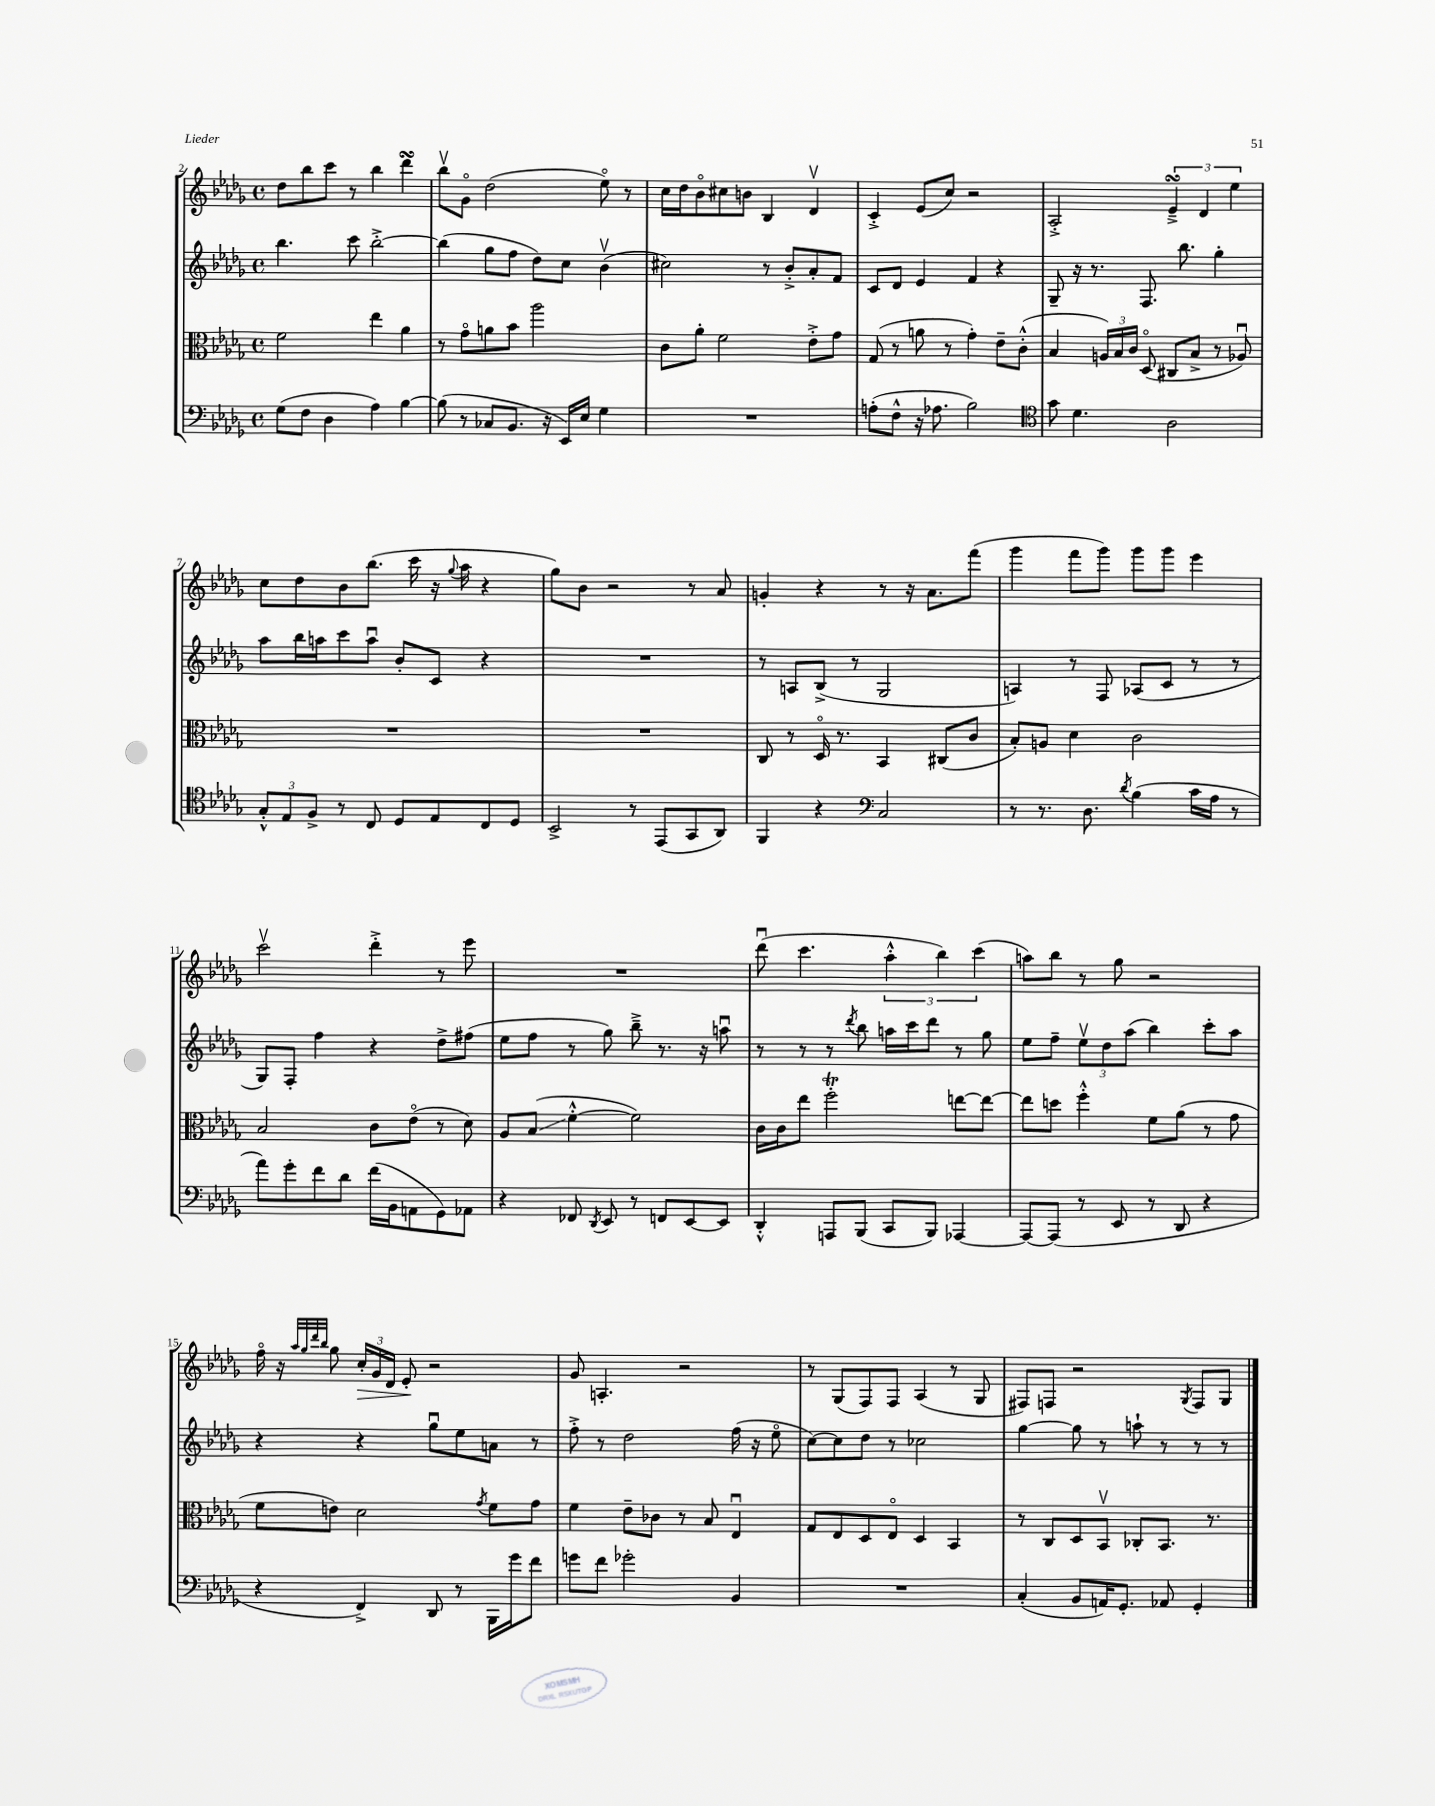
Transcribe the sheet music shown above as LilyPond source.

<<
\new StaffGroup <<
\new Staff = "s0" {
    \clef treble \key des \major \defaultTimeSignature \time 4/4
    \autoBeamOff des''8[ bes''8 c'''8] r8 bes''4 des'''4\turn |
    bes''8[\upbow ges'8]\flageolet des''2( ees''8\flageolet) r8 |
    c''16[ des''16 bes'8\flageolet cis''8 b'8] bes4 des'4\upbow |
    c'4-.-> ees'8[( c''8]) r2 |
    aes2-.-> \tuplet 3/2 { ees'4--->\turn des'4 ees''4 } |
    c''8[ des''8 bes'8 bes''8.]( c'''16 r16 \appoggiatura { ges''8 } aes''16 r4 |
    ges''8[) bes'8] r2 r8 aes'8 |
    g'4-. r4 r8 r16 aes'8.[ f'''8]( |
    ges'''4 f'''8[ ges'''8]) ges'''8[ ges'''8] ees'''4 |
    c'''2\upbow des'''4-.-> r8 ees'''8 |
    R1 |
    des'''8\downbow( c'''4. \tuplet 3/2 { aes''4-.-^ bes''4) c'''4( } |
    a''8[) bes''8] r8 ges''8 r2 |
    f''16\flageolet r16 \grace { aes''32[ ges''32 des'''32 bes''32] } ges''8 \tuplet 3/2 { c''16[-.\> ges'16 des'16] } ees'8-.\! r2 |
    ges'8 a4.-. r2 |
    r8 ges8[( f8) f8] aes4( r8 ges8 |
    fis8[) f8] r2 \acciaccatura { ges8 } f8[ ges8] \bar "|." |
}
\new Staff = "s1" {
    \clef treble \key des \major \defaultTimeSignature \time 4/4
    \autoBeamOff bes''4. c'''8 bes''2~-.-> |
    bes''4( ges''8[ f''8] des''8[) c''8] bes'4\upbow( |
    cis''2) r8 bes'8[-.-> aes'8-. f'8] |
    c'8[ des'8] ees'4 f'4 r4 |
    ges8-- r16 r8. f8. bes''8. ges''4-. |
    aes''8[ bes''16 a''16 c'''8 a''8]\downbow bes'8[-. c'8] r4 |
    R1 |
    r8 a8[ bes8]->( r8 ges2 |
    a4) r8 f8 aes8[( c'8] r8 r8 |
    ges8[) f8]-. f''4 r4 des''8[-> fis''8]( |
    ees''8[ f''8] r8 ges''8) bes''8---> r8. r16 a''8\downbow |
    r8 r8 r8 \acciaccatura { des'''8 } bes''8 a''16[ c'''16 des'''8] r8 ges''8 |
    ees''8[ f''8]-- \tuplet 3/2 { ees''8[\upbow des''8 aes''8]( } bes''4) c'''8[-. aes''8] |
    r4 r4 ges''8[\downbow ees''8 a'8] r8 |
    f''8-.-> r8 des''2 f''16( r16 ees''8\flageolet |
    c''8[~) c''8 des''8] r8 ces''2 |
    ges''4~ ges''8 r8 a''8-! r8 r8 r8 \bar "|." |
}
\new Staff = "s2" {
    \clef alto \key des \major \defaultTimeSignature \time 4/4
    \autoBeamOff f'2 ees''4 aes'4 |
    r8 ges'8[\flageolet a'8 bes'8] aes''2 |
    c'8[ aes'8]-. f'2 ees'8[-.-> ges'8] |
    ges8( r8 a'8 r8 ges'4-.) ees'8[-- c'8]-.-^( |
    bes4 \tuplet 3/2 { a16[) bes16 c'16] } des8\flageolet( cis8[ bes8]-> r8 aes8\downbow) |
    R1 |
    R1 |
    c8 r8 des16\flageolet r8. bes,4 cis8[( c'8] |
    bes8[-.) a8] des'4 c'2 |
    bes2 c'8[ ees'8]\flageolet( r8 des'8) |
    aes8[ bes8]\glissando( f'4~-.-^ f'2) |
    c'16[ c'16 ees''8] f''2-.\trill e''8[~ e''8]~ |
    e''8[ d''8] f''4-.-^ f'8[ aes'8]( r8 ges'8 |
    f'8[ e'8]) des'2 \acciaccatura { ges'8 } f'8[ ges'8] |
    f'4 ees'8[-- ces'8] r8 bes8 ees4\downbow |
    ges8[ ees8 des8 ees8]\flageolet des4 bes,4 |
    r8 c8[ des8 bes,8]\upbow ces8[-. bes,8.] r8. \bar "|." |
}
\new Staff = "s3" {
    \clef bass \key des \major \defaultTimeSignature \time 4/4
    \autoBeamOff ges8[( f8] des4 aes4) bes4~ |
    bes8( r8 ces8[ bes,8.] r16 ees,16[) ees16] ges4 |
    R1 |
    a8[-.( f8]-^ r16 aes8. bes2) |
    \clef tenor ges'8 des'4. aes2 |
    \tuplet 3/2 { ges8[-.-^ ees8 f8]-> } r8 c8 des8[ ees8 c8 des8] |
    bes,2-> r8 ees,8[( ges,8 aes,8]) |
    f,4 r4 \clef bass c2 |
    r8 r8. des8. \acciaccatura { des'8 } bes4( c'16[ aes16] r8 |
    aes'8[) ges'8-. f'8 des'8] f'16[( bes,16 a,8 ges,8) aes,8] |
    r4 fes,8 \acciaccatura { des,8 } ees,8 r8 f,8[ ees,8~ ees,8] |
    des,4-.-^ a,,8[ bes,,8]( c,8[ bes,,8]) aes,,4~ |
    aes,,8[~ aes,,8]( r8 ees,8 r8 des,8 r4 |
    r4 f,4->) des,8 r8 bes,,16[ ges'16 f'8] |
    g'8[ f'8] ges'2-. bes,4 |
    R1 |
    c4-.( bes,8[ a,16) ges,8.]-. aes,8 ges,4-. \bar "|." |
}
>>
>>
\layout { \context { \Score currentBarNumber = #2 } }
